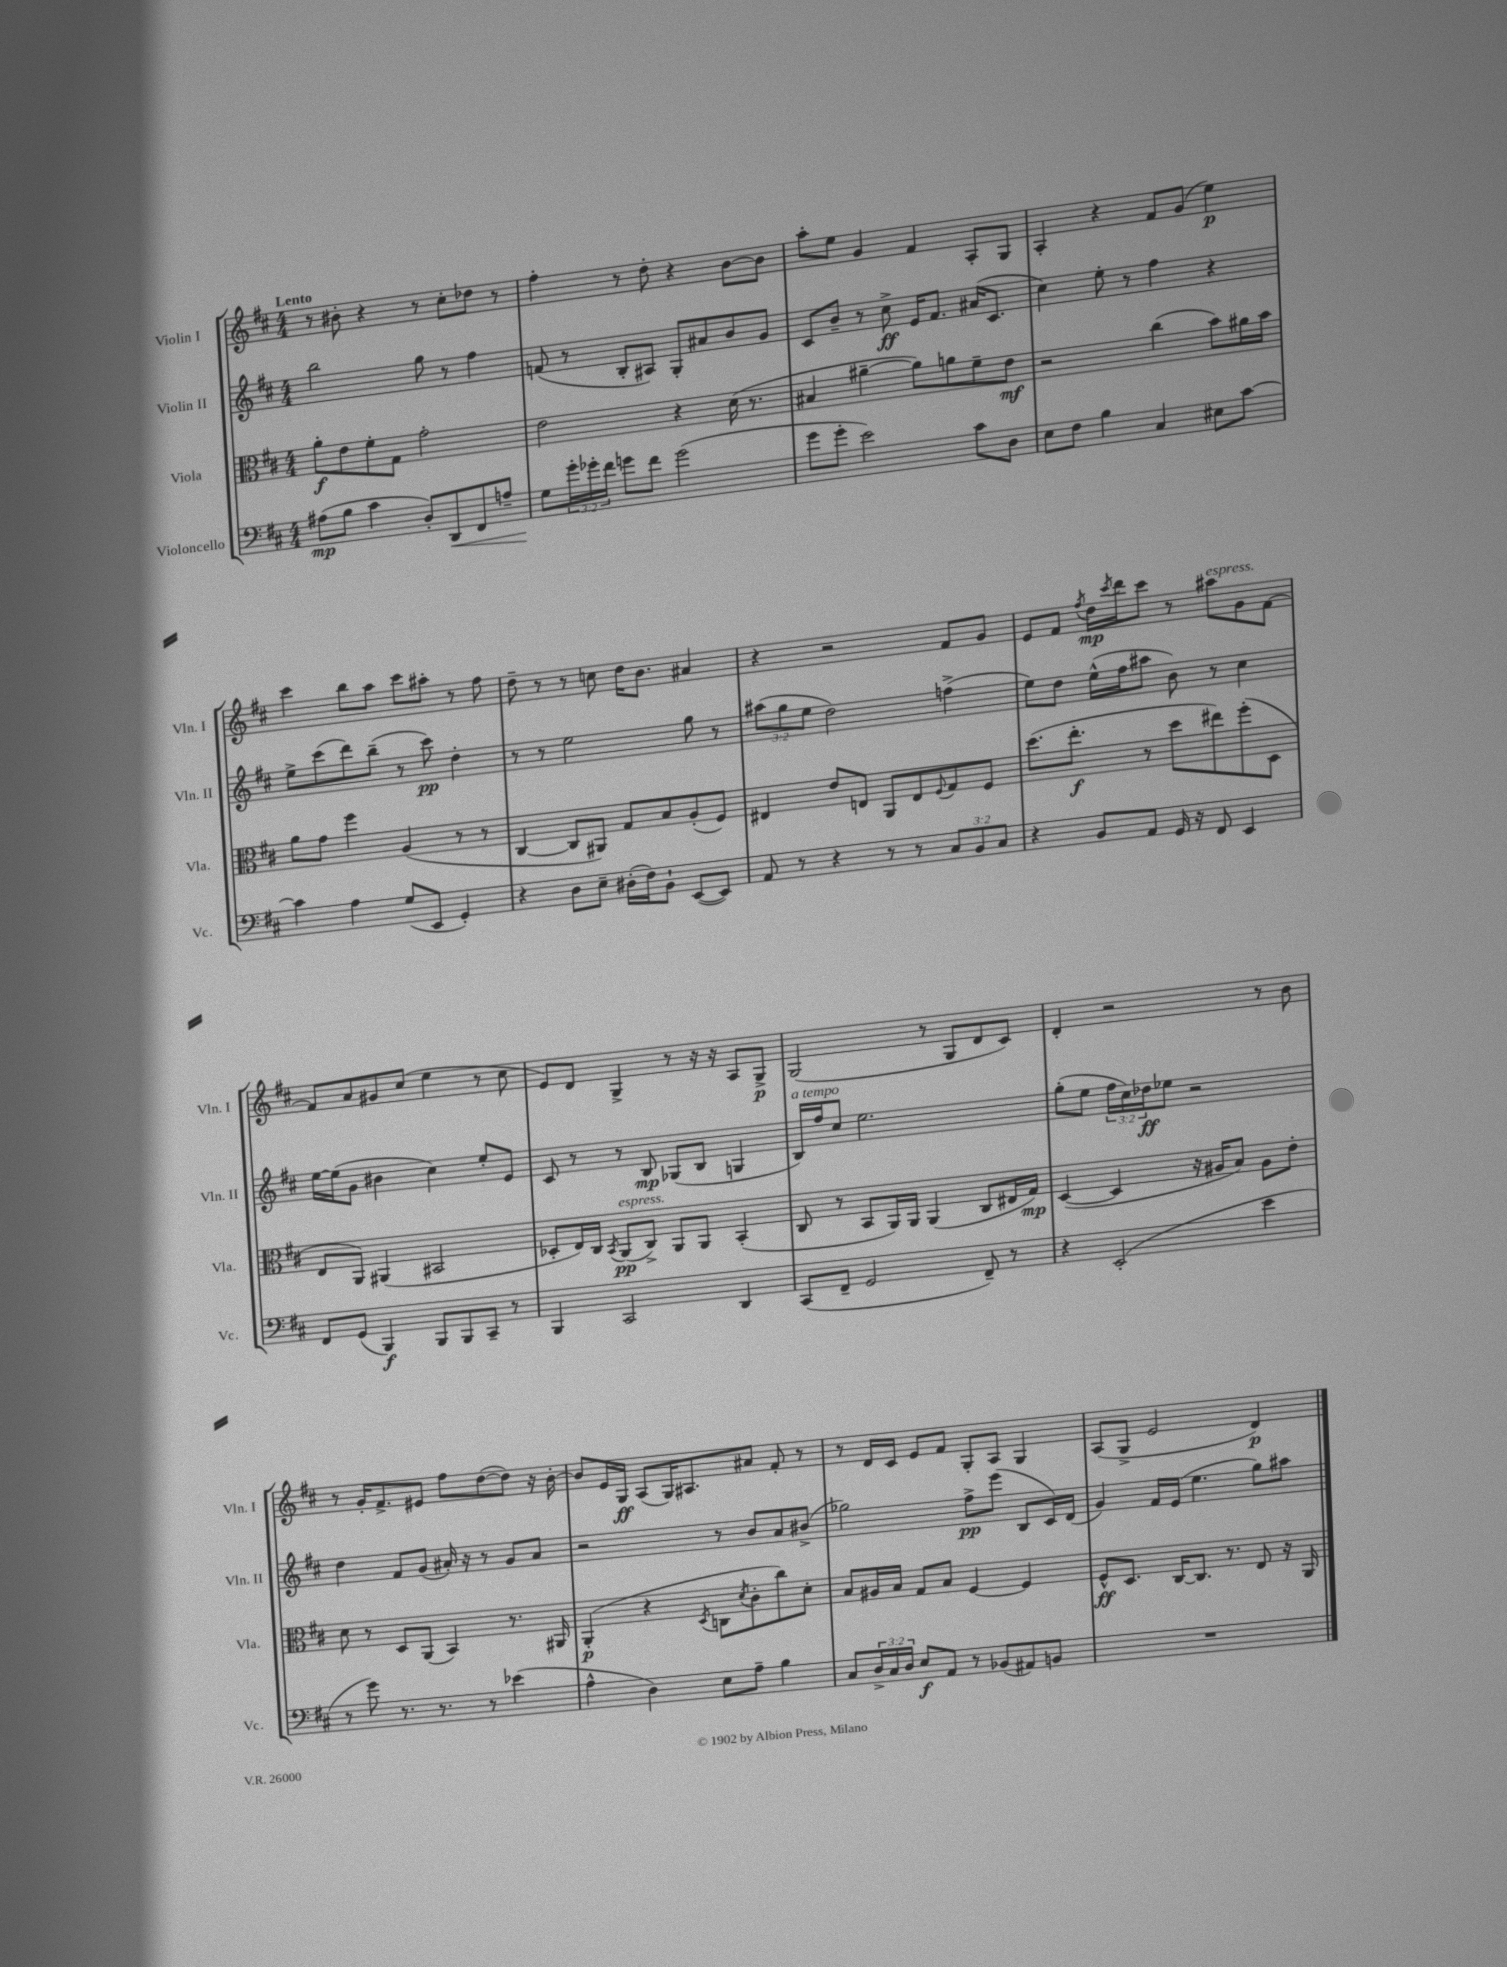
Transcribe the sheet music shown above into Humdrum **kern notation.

**kern	**kern	**kern	**kern
*staff4	*staff3	*staff2	*staff1
*clefF4	*clefC3	*clefG2	*clefG2
*k[f#c#]	*k[f#c#]	*k[f#c#]	*k[f#c#]
*M4/4	*M4/4	*M4/4	*M4/4
(8A#	8a'	2bb	8r
8B	8e	.	8b#'
4c#	8f#'	.	4r
.	8G	.	.
8D')	2g'	8gg	8r
8DD	.	8r	8cc#'
8FF#	.	4ff#	8dd-
8A~	.	.	8r
=	=	=	=
8G	2e	(8f	4ff#'
24g'	.	8r	.
24g-'	.	.	.
24f#	.	.	.
8g	.	8B'	8r
8f#	.	8A#)	8dd'
(2g	4r	8G'	4r
.	.	8a#	.
.	(16d	8b	[8b
.	8.r	.	.
.	.	8g	8b]
=	=	=	=
8g	4B#	8c#	8aa'
8g'	.	8b~	8ee
2e)	[4a#~	8r	4g
.	.	8cc#^	.
.	8a#])	16e	4f#
.	.	8.f#	.
.	8a	.	.
8c#	8f#~	(16a#	8A'
.	.	8.c#	.
8D	8e	.	8G
=	=	=	=
8E	2r	4cc#)	4A'
8F#	.	.	.
4B	.	8ee'	4r
.	.	8r	.
4C#	(4cc#	4ff#	8f#
.	.	.	(8g
8E#	8b)	4r	4ee)
[8c#	16a#	.	.
.	16b	.	.
=	=	=	=
4c#]	8a	8ee^	4ccc#
.	8g	(8ccc#	.
4A	4ff#	8ddd)	8bb
.	.	(8bb~	8aa
(8G	(4A	8r	8ccc#
8EE	.	8ccc#)	8aa#'
4GG')	8r	4dd'	8r
.	8r	.	8ff#
=	=	=	=
4r	[4C#	8r	8dd~
.	.	8r	8r
8D	8C#]	2ee	8r
8E~	8AA#)	.	8cc
(16D#'	8G	.	16dd
16F#)	.	.	8.b
8BB`	8B	.	.
([8EE	(8A'	8gg	4a#
8EE])	8F#)	8r	.
=	=	=	=
8AA	4E#	(12aa#	4r
.	.	12gg	.
8r	.	.	.
.	.	12ee	.
4r	8e	2dd)	2r
.	8E	.	.
8r	8AA	.	.
8r	8E	.	.
.	8qqF#	.	.
12C#	8G	(4ff^	8f#
12BB	.	.	.
.	8F#	.	8g
12C#	.	.	.
=	=	=	=
4r	(8.dd	8ee)	8e
.	.	8dd	8f#
.	8.ee'	.	.
.	.	.	8qff#
8BB	.	(16ee^^	16dd
.	.	.	8qccc#
.	.	16ff#	16ddd
8AA	8r	8aa#	8ccc#
16GG	8dd	8b)	8r
16r	.	.	.
8FF#	8ee#)	8r	8aa#
4EE	(8ff#'	4cc#	8g
.	8D	.	[8f#
=	=	=	=
8FF#	8E	[16ee	8f#]
.	.	(16ee]	.
(8GG	8AA)	8g	8a
4BBB)	(4AA#	4b#	8g#
.	.	.	(8cc#
8BBB	2BB#	4cc#)	4ee
8BBB	.	.	.
8CC#~	.	8ee'	8r
8r	.	8e	8cc#
=	=	=	=
4BBB	8D-'	8c#	8e)
.	16E)	8r	8d
.	16C#	.	.
.	8qBB	.	.
2CC#	(8AA	8r	4G^
.	8C#^)	8B	.
.	8AA	(8G-	8r
.	8AA	8B	16r
.	.	.	16r
4DD	(4BB'	4G	8A
.	.	.	8G^
=	=	=	=
(8CC#	8C#	16B)	(2G
.	.	16ff#	.
8FF#~	8r	8cc#	.
2GG	8BB	2.ee	.
.	16AA)	.	.
.	16AA	.	.
.	(4AA	.	8r
.	.	.	8G
8FF#~)	8C#	.	8d
8r	16E#	.	8c#)
.	16G)	.	.
=	=	=	=
4r	([4D	(8gg'	4d'
.	.	8ee	.
(2EE'	4D]	24ff#	2r
.	.	24cc#)	.
.	.	24dd-	.
.	.	8ee-	.
.	16r	2r	.
.	16A#	.	.
.	8B)	.	.
4e	8A#	.	8r
.	8e'	.	8b
=	=	=	=
8r	8d	4dd	8r
8g)	8r	.	16g'
.	.	.	8.f#^
8.r	8D	8f#	.
.	(8AA	(8g	8e#
8.r	.	.	.
.	4BB)	16a#')	8ff#
.	.	16r	.
8r	.	8r	([8dd
(4e-	8.r	8g	8dd])
.	.	8a#	16r
.	16AA#	.	[16b'
=	=	=	=
4A^^	(4AA'	2r	8b]
.	.	.	16e
.	.	.	16G
4D)	4r	.	(8A
.	.	.	16G)
.	.	.	8.A#
.	8qD	.	.
8E	8C	8r	.
.	8qd	.	.
8A~	8c#'	8b	8a#
4B	8cc#)	8a	8f#'
.	8d'	(8b#^	8r
=	=	=	=
8C#	8B	2gg-)	8r
24D^	16A#	.	16d
24C#	.	.	.
.	16B	.	16c#
24D	.	.	.
8E	8G	.	8e
8AA	8B	.	8f#
8r	[4F#	8ff#^	8G'
(8BB-	.	(8eee	8A
8AA#)	4F#]	8B	4G
8BB	.	16c#)	.
.	.	(16d	.
=	=	=	=
1r	8F#^^	4g)	(8A
.	8.D	.	8G^
.	.	16f#	2e
.	[16C#	(16e	.
.	8.C#]	4.ee	.
.	8.r	.	.
.	8E	8gg)	4d)
.	16r	8aa#	.
.	16AA	.	.
==	==	==	==
*-	*-	*-	*-
